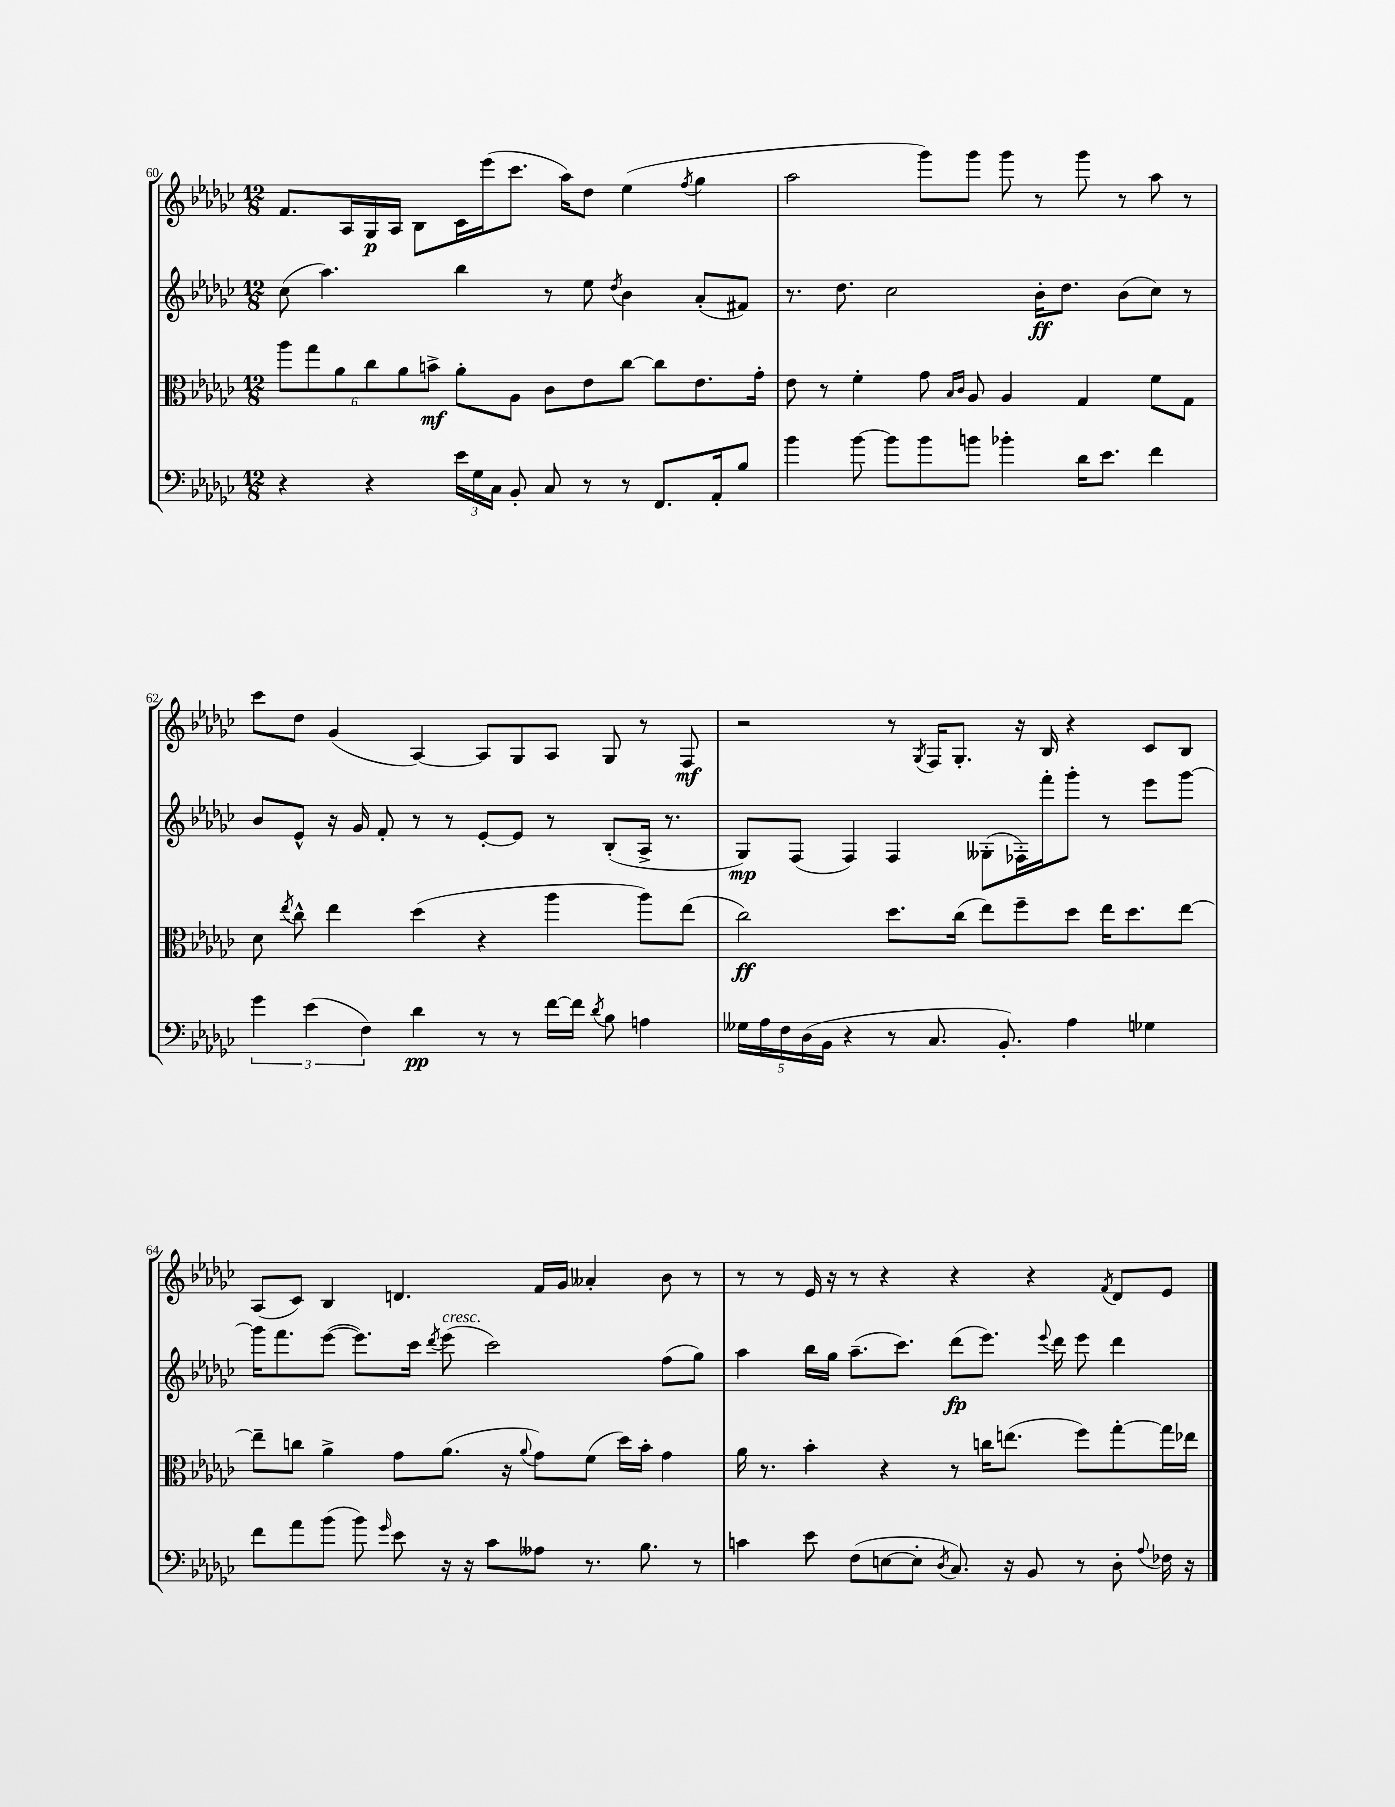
<<
\new StaffGroup <<
\new Staff = "s0" {
    \clef treble \key ges \major \numericTimeSignature \time 12/8
    \autoBeamOff f'8.[ aes16 ges16\p aes16] bes8[ ces'16 ees'''16( ces'''8.] aes''16[) des''8] ees''4( \acciaccatura { f''8 } ges''4 |
    aes''2 ges'''8[) ges'''8] ges'''8 r8 ges'''8 r8 aes''8 r8 |
    ces'''8[ des''8] ges'4( aes4~) aes8[ ges8 aes8] ges8 r8 f8\mf |
    r2 r8 \acciaccatura { ges8 } f16[ ges8.]-. r16 bes16 r4 ces'8[ bes8] |
    aes8[( ces'8]) bes4 d'4. f'16[ ges'16] aeses'4-. bes'8 r8 |
    r8 r8 ees'16 r16 r8 r4 r4 r4 \acciaccatura { f'8 } des'8[ ees'8] \bar "|." |
}
\new Staff = "s1" {
    \clef treble \key ges \major \numericTimeSignature \time 12/8
    \autoBeamOff ces''8( aes''4.) bes''4 r8 ees''8 \acciaccatura { des''8 } bes'4 aes'8[-.( fis'8]) |
    r8. des''8. ces''2 bes'16[-.\ff des''8.] bes'8[( ces''8]) r8 |
    bes'8[ ees'8]-^ r16 ges'16 f'8-. r8 r8 ees'8[~-. ees'8] r8 bes8[-.( aes16]-> r8. |
    ges8[\mp) f8]( f4) f4 geses8[-.( fes16-.) f'''16-. ges'''8]-. r8 ees'''8[ ges'''8]~ |
    ges'''16[ f'''8. ees'''8]~( ees'''8.[) ces'''16] \acciaccatura { des'''8 } ees'''8^\markup { \italic "cresc." }( ces'''2) f''8[( ges''8]) |
    aes''4 bes''16[ ges''16] aes''8.[--( ces'''8.]) des'''8[\fp( ees'''8.]) \appoggiatura { ees'''8 } des'''16 ees'''8 des'''4 \bar "|." |
}
\new Staff = "s2" {
    \clef alto \key ges \major \numericTimeSignature \time 12/8
    \autoBeamOff \tuplet 6/4 { aes''8[ ges''8 aes'8 ces''8 aes'8 b'8]->\mf } aes'8[-. aes8] ces'8[ ees'8 ces''8]~ ces''8[ ees'8. ges'16]-. |
    ees'8 r8 f'4-. ges'8 \grace { bes16[ ces'16] } aes8 aes4 ges4 f'8[ ges8] |
    des'8 \acciaccatura { ees''8 } ces''8-^ ees''4 des''4( r4 aes''4 aes''8[) ees''8]( |
    ces''2\ff) des''8.[ ces''16]( ees''8[) f''8-- des''8] ees''16[ des''8. ees''8]~ |
    ees''8[-- c''8] aes'4-> ges'8[ aes'8.]( r16 \appoggiatura { aes'8 } ges'8[) f'8]( des''16[) bes'16]-. ges'4 |
    aes'16 r8. bes'4-. r4 r8 c''16[ e''8.]( f''8[) ges''8~-. ges''16 ees''16] \bar "|." |
}
\new Staff = "s3" {
    \clef bass \key ges \major \numericTimeSignature \time 12/8
    \autoBeamOff r4 r4 \tuplet 3/2 { ees'16[ ges16 ces16] } bes,8-. ces8 r8 r8 f,8.[ aes,16-. bes8] |
    bes'4 bes'8~ bes'8[ bes'8 b'8] bes'4-. des'16[ ees'8.] f'4 |
    \tuplet 3/2 { ges'4 ees'4( f4) } des'4\pp r8 r8 f'16[~ f'16] \acciaccatura { des'8 } bes8 a4 |
    \tuplet 5/4 { geses16[ aes16 f16 des16( bes,16] } r4 r8 ces8. bes,8.-.) aes4 ges4 |
    f'8[ aes'8 bes'8]( bes'8) \grace { ges'16 } ees'8 r16 r16 ces'8[ aeses8] r8. bes8. r8 |
    c'4 ees'8 f8[( e8~ e8]-. \acciaccatura { des8 } ces8.) r16 bes,8 r8 des8-. \appoggiatura { aes8 } fes16 r16 \bar "|." |
}
>>
>>
\layout { \context { \Score currentBarNumber = #60 } }
